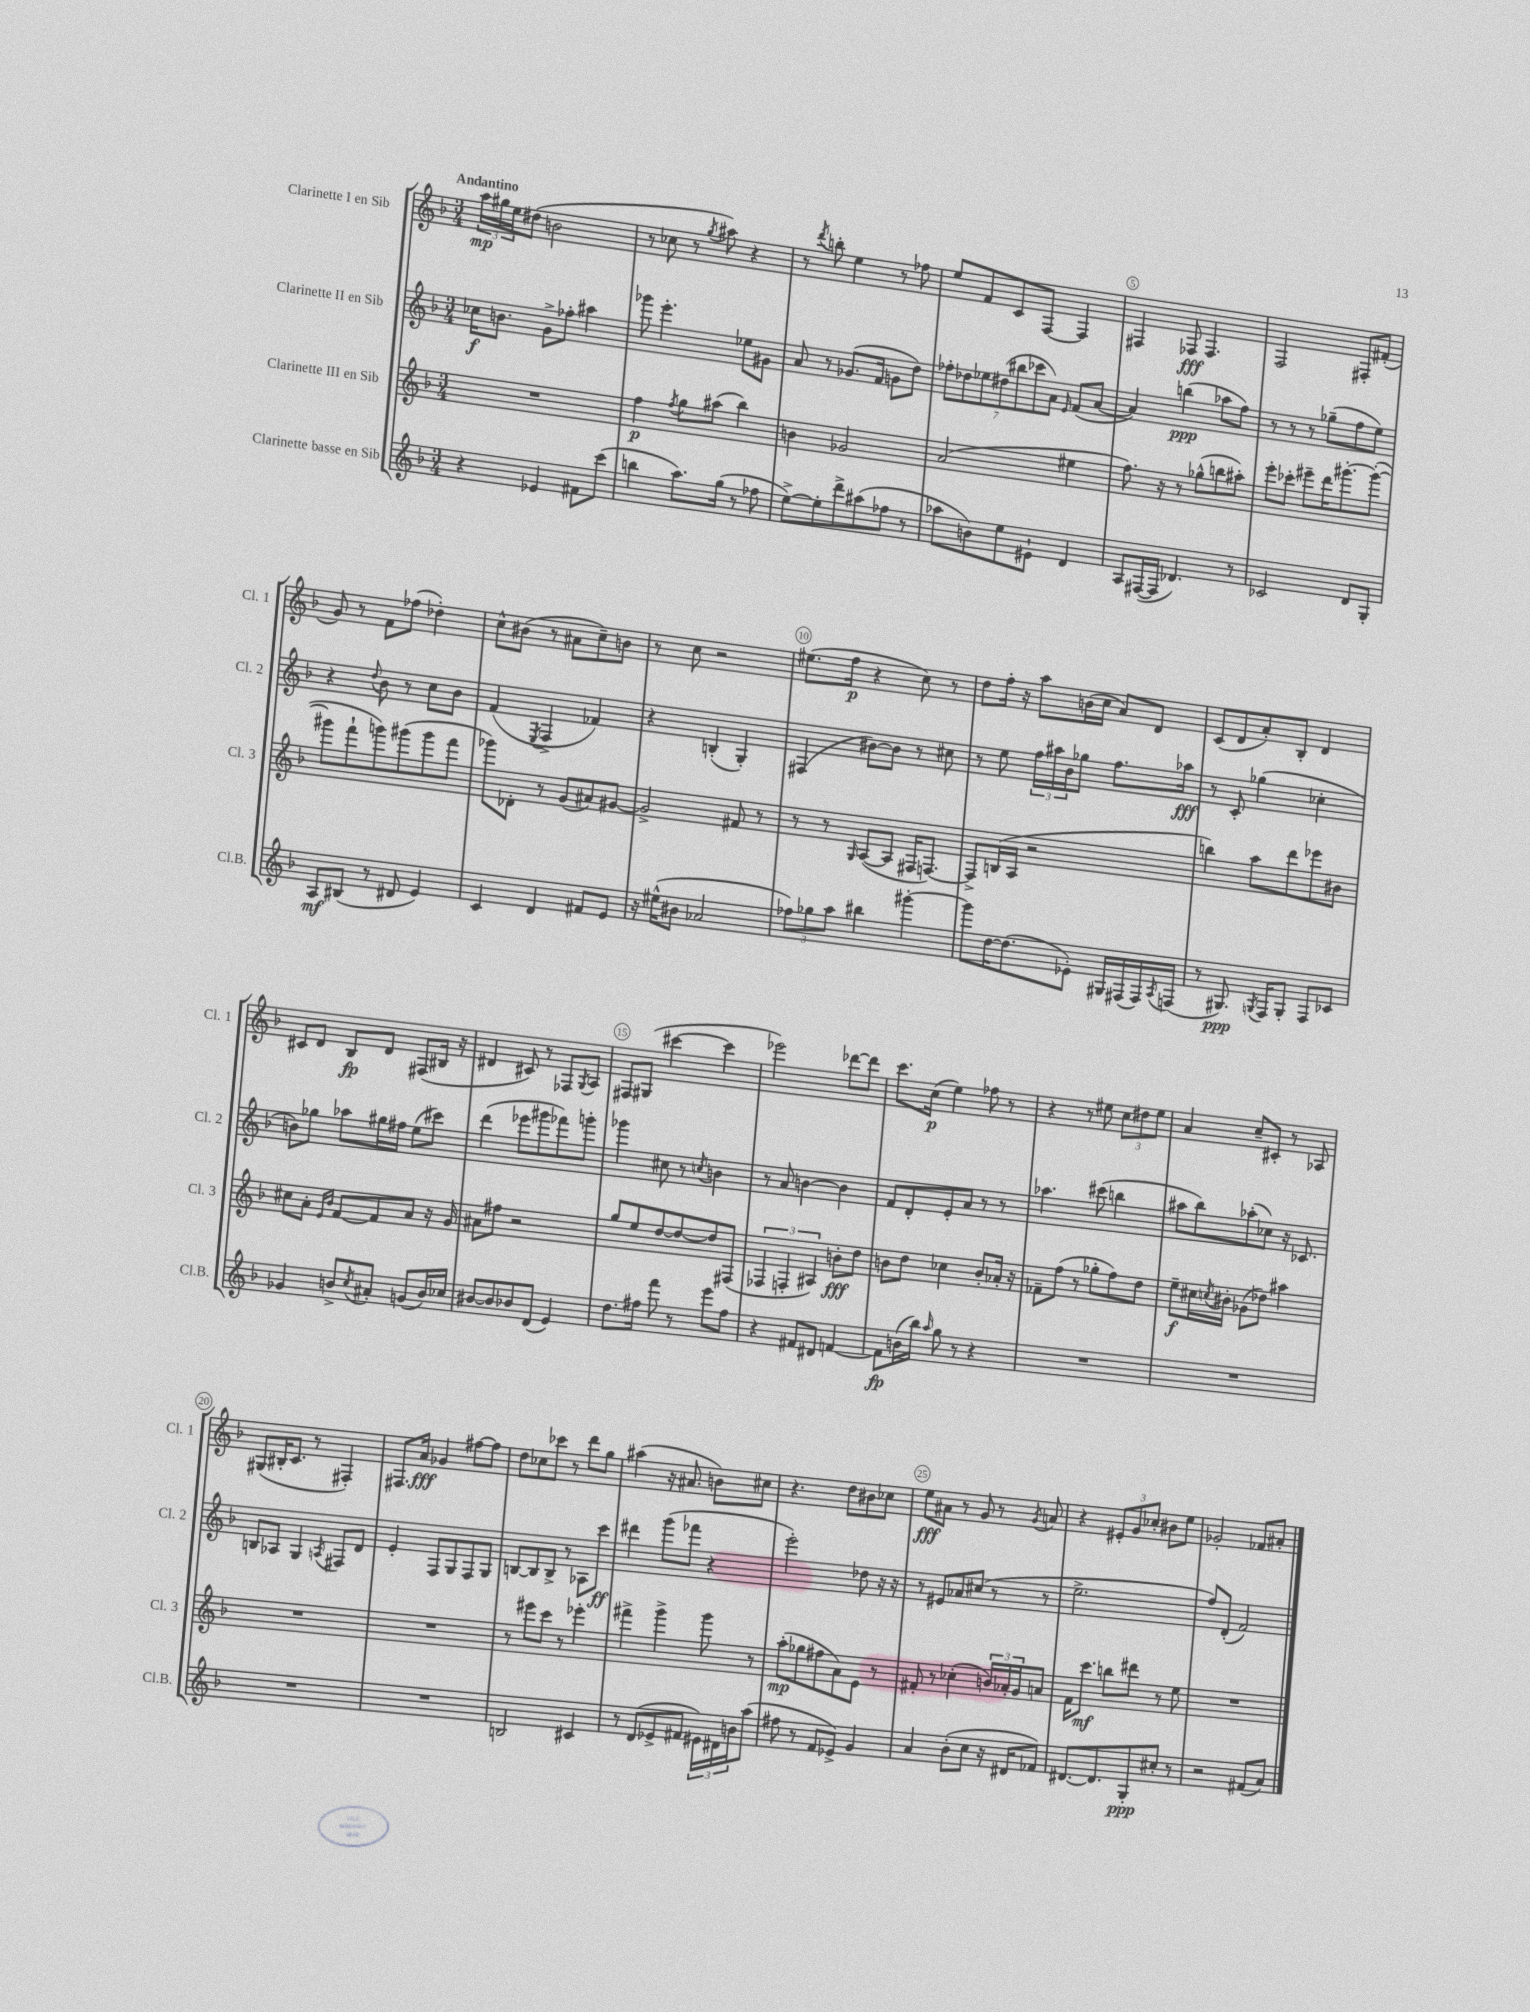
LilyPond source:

<<
\new StaffGroup <<
\new Staff = "s0" \with { instrumentName = "Clarinette I en Sib" shortInstrumentName = "Cl. 1" } {
    \clef treble \key f \major \numericTimeSignature \time 3/4 \tempo "Andantino"
    \tuplet 3/2 { a''16\mp gis''16 e''16 } dis''8( b'2 |
    r8 ces''8 r8 \acciaccatura { g''8 } ais''8) r4 |
    r8 \acciaccatura { d'''8 } b''8-. e''4 r8 fes''8 |
    e''8 f'8 c'8 f8~ f4 |
    fis4 fes8\fff fes4. |
    f2 fis8-. fis'8-.( |
    g'8) r8 f'8 fes''8( des''4-.) |
    c''8-^ bis'8( r8 ais'8 c''8--) b'8 |
    r8 c''8 r2 |
    eis''8.( f''16\p r4 c''8) r8 |
    d''8 f''16-. r16 a''8 b'16( c''16 a'8) d'8 |
    c'8( d'8 a'8-.) bes8-. d'4 |
    cis'8 d'8 bes8\fp d'8 fis8( bis16 r16 |
    dis'4 cis'8) r8 fes8 \acciaccatura { g8 } a8 |
    fis8 gis8( cis'''4~ cis'''4 |
    ees'''2) des'''8~ des'''8 |
    c'''8. c''16\p( e''4) fes''8 r8 |
    r4 r8 eis''8 \tuplet 3/2 { c''8 dis''8 eis''8 } |
    a'4 c''8-- cis'8-. r8 aes8 |
    gis8( bis16-. c'8. r8 fis4-.) |
    fis8. a'16\fff ges'4 fis''8~ fis''8 |
    d''8 ces''8 ces'''8 r8 d'''8 g''8 |
    ais''4( r16 ais'8. b'8) cis''8 |
    r4. d''8 bis'8 ces''8 |
    e''8\fff ais'8 r8 g'8 r8 \acciaccatura { g'8 } a'8 |
    r4 \tuplet 3/2 { eis'8-. g'8 ces''8-. } bis'8 e''8 |
    ges'2-. fes'8 ais'8-. \bar "|." |
}
\new Staff = "s1" \with { instrumentName = "Clarinette II en Sib" shortInstrumentName = "Cl. 2" } {
    \clef treble \key f \major \numericTimeSignature \time 3/4
    ces''16\f b'8. g'8-> fes''8-. ais''4 |
    ges'''8 e'''4.-. ees''8 gis'8 |
    a'8 r8 ges'8.( f'16 g'8 d''8) |
    \tuplet 7/4 { fes''8-. des''8 ees''8 dis''8( bis''8 ces'''8 a'8) } \grace { e'16 } f'8( a'8~ |
    a'4) b''4\ppp( aes''8 f''8) |
    r8 r8 r8 ges''8--( f''8 e''8) |
    r4 \appoggiatura { d''8 } bes'8 r8 c''8 bes'8 |
    f'4( \acciaccatura { e8 } f4-> fes'4) |
    r4 b4-.( g4-.) |
    fis4( bis'8~) bis'8 r8 cis''8 |
    r8 e''8 \tuplet 3/2 { f''16 ais''16 bes'16 } ges''8 f''8. aes''16\fff |
    r8 c'8-. ges''4( ces''4-. |
    b'8) ges''8 aes''8 gis''16 fis''16 e''8( cis'''8) |
    d'''4( ees'''8 gis'''8 fes'''8) g'''8-. |
    ges'''4 cis''8 r8 \acciaccatura { c''8 } b'4 |
    r8 a'8 b'4~ b'4 |
    f'8 d'8-. e'8-. a'8 r8 r8 |
    aes''4. cis'''8( b''4 |
    ais''8 bes''8) aes''8-.( ces''8) r16 ces'8. |
    b8 aes8 g4 \acciaccatura { a8 } fis8 d'8 |
    e'4-. f8 g8 f8 g8 |
    b8~ b8 b8-> r8 aes8 c'''8\ff |
    dis'''4 g'''8( fes'''8 r4 |
    e'''2-.) des''8 r16 r16 |
    r8 eis'8 aes'8 cis''8( r8 r8 |
    e''2.-> |
    f''8) d'8-.( f'2) \bar "|." |
}
\new Staff = "s2" \with { instrumentName = "Clarinette III en Sib" shortInstrumentName = "Cl. 3" } {
    \clef treble \key f \major \numericTimeSignature \time 3/4
    R2. |
    f''4\p \acciaccatura { f''8 } g''8 ais''8( bes''4) |
    b'4 ges'2 |
    a'2( eis''4 |
    f''8.) r16 r8 ges''8-^( b''8 ais''8-.) |
    e'''8-. ces'''8-. eis'''8-- d'''16 gis'''8.~-. gis'''8~-.( |
    gis'''8 f'''8-! g'''8) gis'''8( gis'''8 f'''8 |
    ges'''8) des'8-. r8 g'8( ais'8) gis'8~ |
    gis'2-> fis'8 r8 |
    r8 r8 \grace { g16 } a8~( a8 fis16 f8.~) |
    f8-> b16( a16 r2 |
    b''4) a''8 d'''8 ees'''8 bis'8 |
    cis''8 a'8-. \grace { e'16 bes'16 } f'8~ f'8 a'8 r16 g'16 |
    ais'8 fis''8 r2 |
    g''8 e''8 d''8~ d''8~ d''8 fis8( |
    \tuplet 3/2 { fes4 f4-. ais4) } b'8-.\fff d''8 |
    b'8 d''8 ces''4 b'8-. aes'16-. r16 |
    fes'8-- f''8( r8 ges''8-. f''8) d''8 |
    e''8--\f cis''16 \acciaccatura { c''8 } bis'16-. ges'8( des''8) ais''4 |
    R2. |
    R2. |
    r8 eis'''8 c'''8 r8 ees'''4-. |
    fis'''4-> g'''4-> g'''8 r8 |
    a''8-.\mp( ges''8 fis''8 a'8) e'8 r8 |
    fis'8-. r8 ces''4-.( \tuplet 3/2 { b'16) aes'16-. g'16 } a'8 |
    f'16 c'''8.\mf b''8 dis'''8 r8 e''8 |
    R2. \bar "|." |
}
\new Staff = "s3" \with { instrumentName = "Clarinette basse en Sib" shortInstrumentName = "Cl.B." } {
    \clef treble \key f \major \numericTimeSignature \time 3/4
    r4 ees'4 fis'8 c'''8( |
    b''4 a''8.) g''16( r8 fes''8 |
    e''8~->) e''8-. d'''8-> ais''8( fes''8 r8 |
    aes''8 b'8) e''8 eis'8-! d'4 |
    a8 fis16~( fis16 des'4.) r8 |
    ces'2 d'8 g8-. |
    a8\mf bis8( r8 dis'8 e'4) |
    c'4 d'4 fis'8 e'8 |
    r16 eis''16-^( bis'8 aes'2 |
    \tuplet 3/2 { fes''8) ges''8 a''8 } bis''4 gis'''4~-. |
    gis'''8 d''16~ d''8.( ees'8-.) gis16 fis16( fis16) \acciaccatura { a8 } f16( |
    r8 gis8.\ppp) \acciaccatura { g8 } f16 g8-. f8 ces'8 |
    ges'4 b'8-> \acciaccatura { c''8 } ais'8-. g'8( b'16) ces''16 |
    bis'8~ bis'8 bes'8 d'8( e'4) |
    d''8. fis''16 f'''8 r8 e'''8 fis''8 |
    r4 fis'8 dis'8 f'4~ |
    f'8\fp b'16( bes''16) \grace { a''16 } g''8 r8 r4 |
    R2. |
    R2. |
    R2. |
    R2. |
    b2 cis'4 |
    r8 d'8( ees'8-> fis'8 \tuplet 3/2 { eis'16) dis'16 b'16 } a''8( |
    fis''8 r8 f'8 ees'8->) g'4 |
    a'4 bes'8-.( c''8 r16 dis'16 fes'8) |
    dis'8.~ dis'8. g8-.\ppp cis''8-. r8 |
    r2 fis'8( a'8) \bar "|." |
}
>>
>>
\layout { \context { \Score \override BarNumber.break-visibility = ##(#f #t #t) barNumberVisibility = #(every-nth-bar-number-visible 5) \override BarNumber.stencil = #(make-stencil-circler 0.1 0.3 ly:text-interface::print) } }
